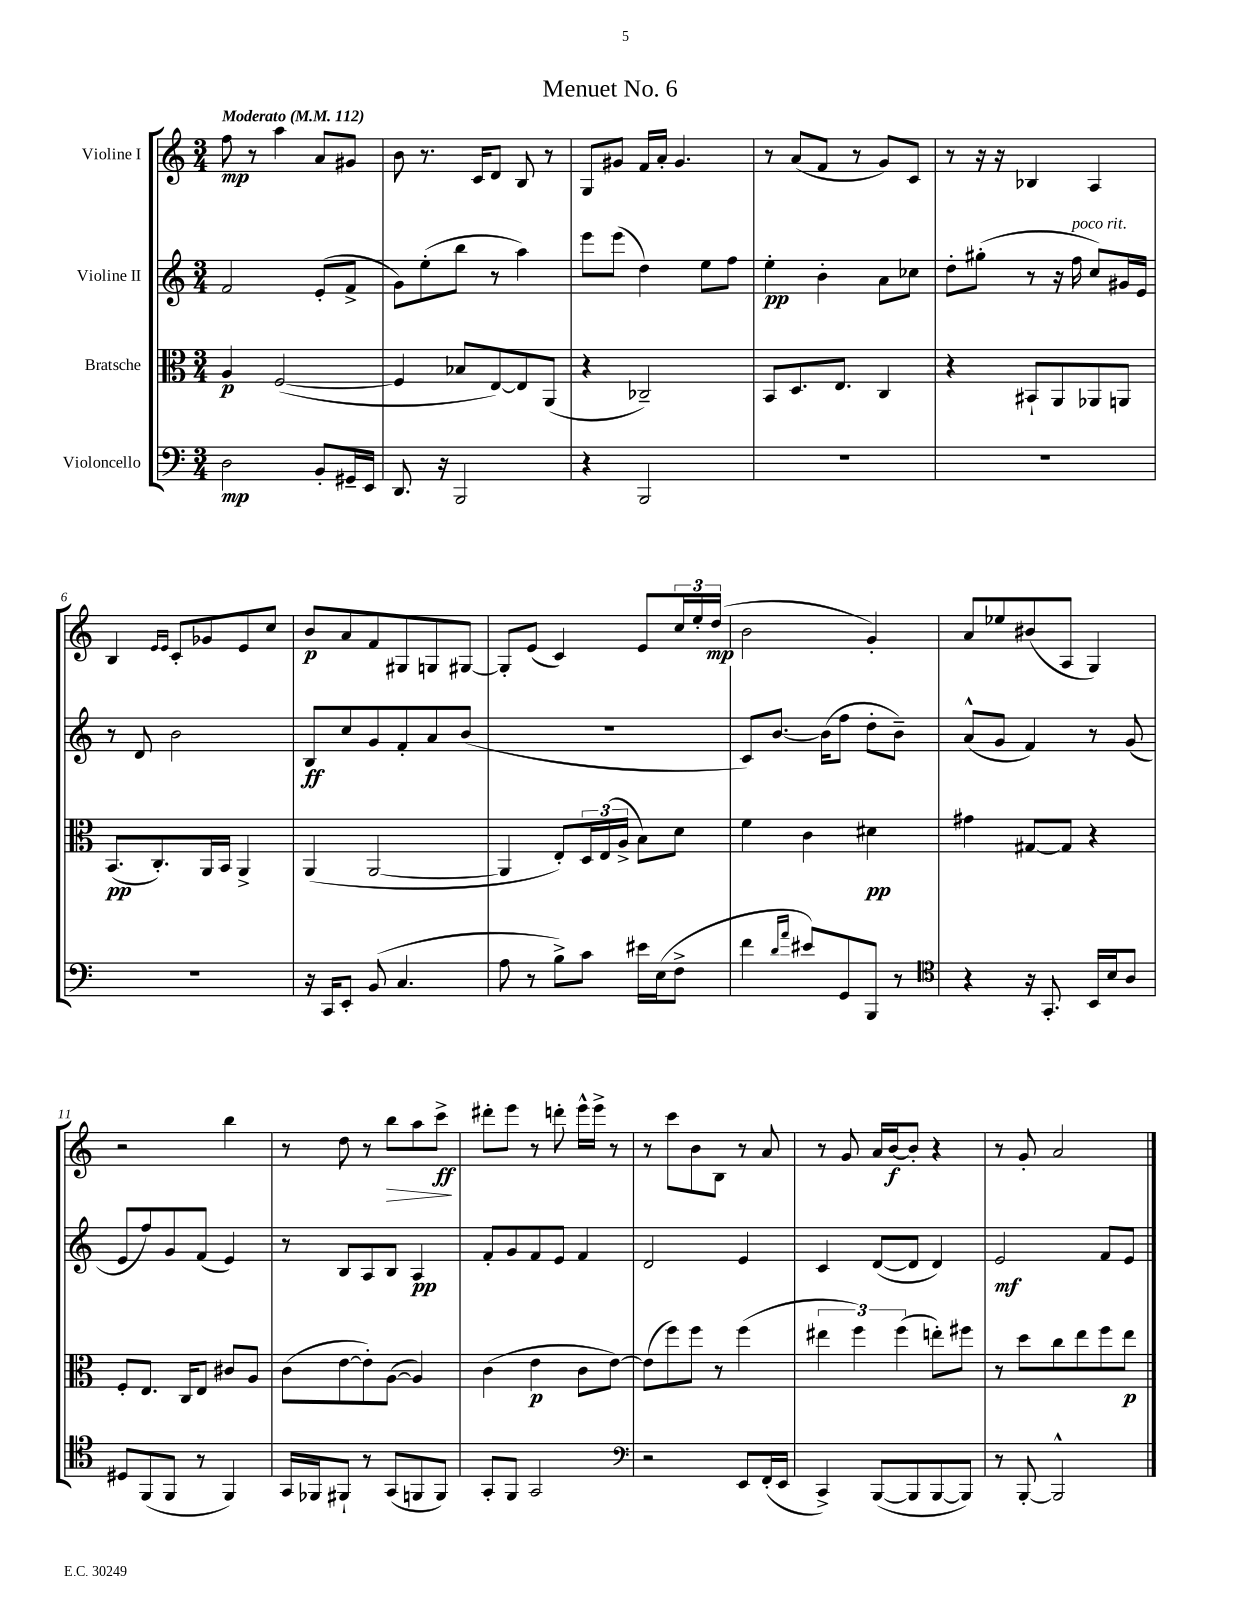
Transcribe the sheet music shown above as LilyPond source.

\header { title = "Menuet No. 6" }
<<
\new StaffGroup <<
\new Staff = "s0" \with { instrumentName = "Violine I" } {
    \clef treble \key c \major \numericTimeSignature \time 3/4 \tempo "Moderato" 4 = 112
    f''8\mp r8 a''4 a'8 gis'8 |
    b'8 r8. c'16 d'8 b8 r8 |
    g8 gis'8 f'16 a'16-. gis'4. |
    r8 a'8( f'8 r8 g'8) c'8 |
    r8 r16 r16 bes4 a4 |
    b4 \grace { e'16 e'16 } c'8-. ges'8 e'8 c''8 |
    b'8\p a'8 f'8 gis8 g8 gis8~ |
    gis8-. e'8( c'4) e'8 \tuplet 3/2 { c''16 e''16-. d''16\mp( } |
    b'2 g'4-.) |
    a'8 ees''8 bis'8( a8 g4) |
    r2 b''4 |
    r8 d''8 r8 b''8\> a''8 c'''8->\ff\! |
    dis'''8-. e'''8 r8 d'''8-. e'''16-^ e'''16-> r8 |
    r8 c'''8 b'8 b8 r8 a'8 |
    r8 g'8 a'16 b'16~\f b'8-. r4 |
    r8 g'8-. a'2 \bar "|." |
}
\new Staff = "s1" \with { instrumentName = "Violine II" } {
    \clef treble \key c \major \numericTimeSignature \time 3/4
    f'2 e'8-.( f'8-> |
    g'8) e''8-.( b''8 r8 a''4) |
    e'''8 e'''8( d''4) e''8 f''8 |
    e''4-.\pp b'4-. a'8 ces''8 |
    d''8-. gis''8-.( r8 r16 f''16^\markup { \italic "poco rit." } c''8) gis'16 e'16 |
    r8 d'8 b'2 |
    b8\ff c''8 g'8 f'8-. a'8 b'8( |
    R2. |
    c'8) b'8.~ b'16( f''8 d''8-. b'8--) |
    a'8-^( g'8 f'4) r8 g'8( |
    e'8 f''8) g'8 f'8( e'4) |
    r8 b8 a8 b8 a4\pp |
    f'8-. g'8 f'8 e'8 f'4 |
    d'2 e'4 |
    c'4 d'8~( d'8 d'4) |
    e'2\mf f'8 e'8 \bar "|." |
}
\new Staff = "s2" \with { instrumentName = "Bratsche" } {
    \clef alto \key c \major \numericTimeSignature \time 3/4
    a4\p f2~( |
    f4 bes8 e8~) e8 a,8( |
    r4 ces2--) |
    b,8 d8. e8. c4 |
    r4 bis,8-! a,8 aes,8 a,8 |
    b,8.\pp( c8.-.) a,16 b,16 a,4-> |
    a,4( a,2~ |
    a,4 e8-.) \tuplet 3/2 { d16 e16( a16-> } b8) d'8 |
    f'4 c'4 dis'4\pp |
    gis'4 gis8~ gis8 r4 |
    f8-. e8. c16 e8 cis'8 a8 |
    c'8( e'8~ e'8-.) a8~( a4) |
    c'4( e'4\p c'8 e'8~) |
    e'8( f''8) f''8 r8 f''4( |
    \tuplet 3/2 { eis''4 f''4) f''4( } e''8-.) fis''8 |
    r8 d''8 c''8 e''8 f''8 e''8\p \bar "|." |
}
\new Staff = "s3" \with { instrumentName = "Violoncello" } {
    \clef bass \key c \major \numericTimeSignature \time 3/4
    d2\mp b,8-. gis,16-- e,16 |
    d,8. r16 b,,2 |
    r4 b,,2 |
    R2. |
    R2. |
    R2. |
    r16 c,16 e,8-. b,8( c4. |
    a8 r8 b8->) c'8 eis'16 e16( f8-> |
    f'4 \grace { d'16 a'16 } eis'8) g,8 b,,8 r8 |
    \clef tenor r4 r16 g,8.-. b,16 b16 a8 |
    dis8 f,8( f,8 r8 f,4) |
    g,16 fes,16 fis,8-! r8 g,8( f,8 f,8) |
    g,8-. f,8 g,2 |
    \clef bass r2 e,8 f,16-.( e,16 |
    c,4->) b,,8~( b,,8 b,,8~ b,,8) |
    r8 b,,8~-. b,,2-^ \bar "|." |
}
>>
>>
